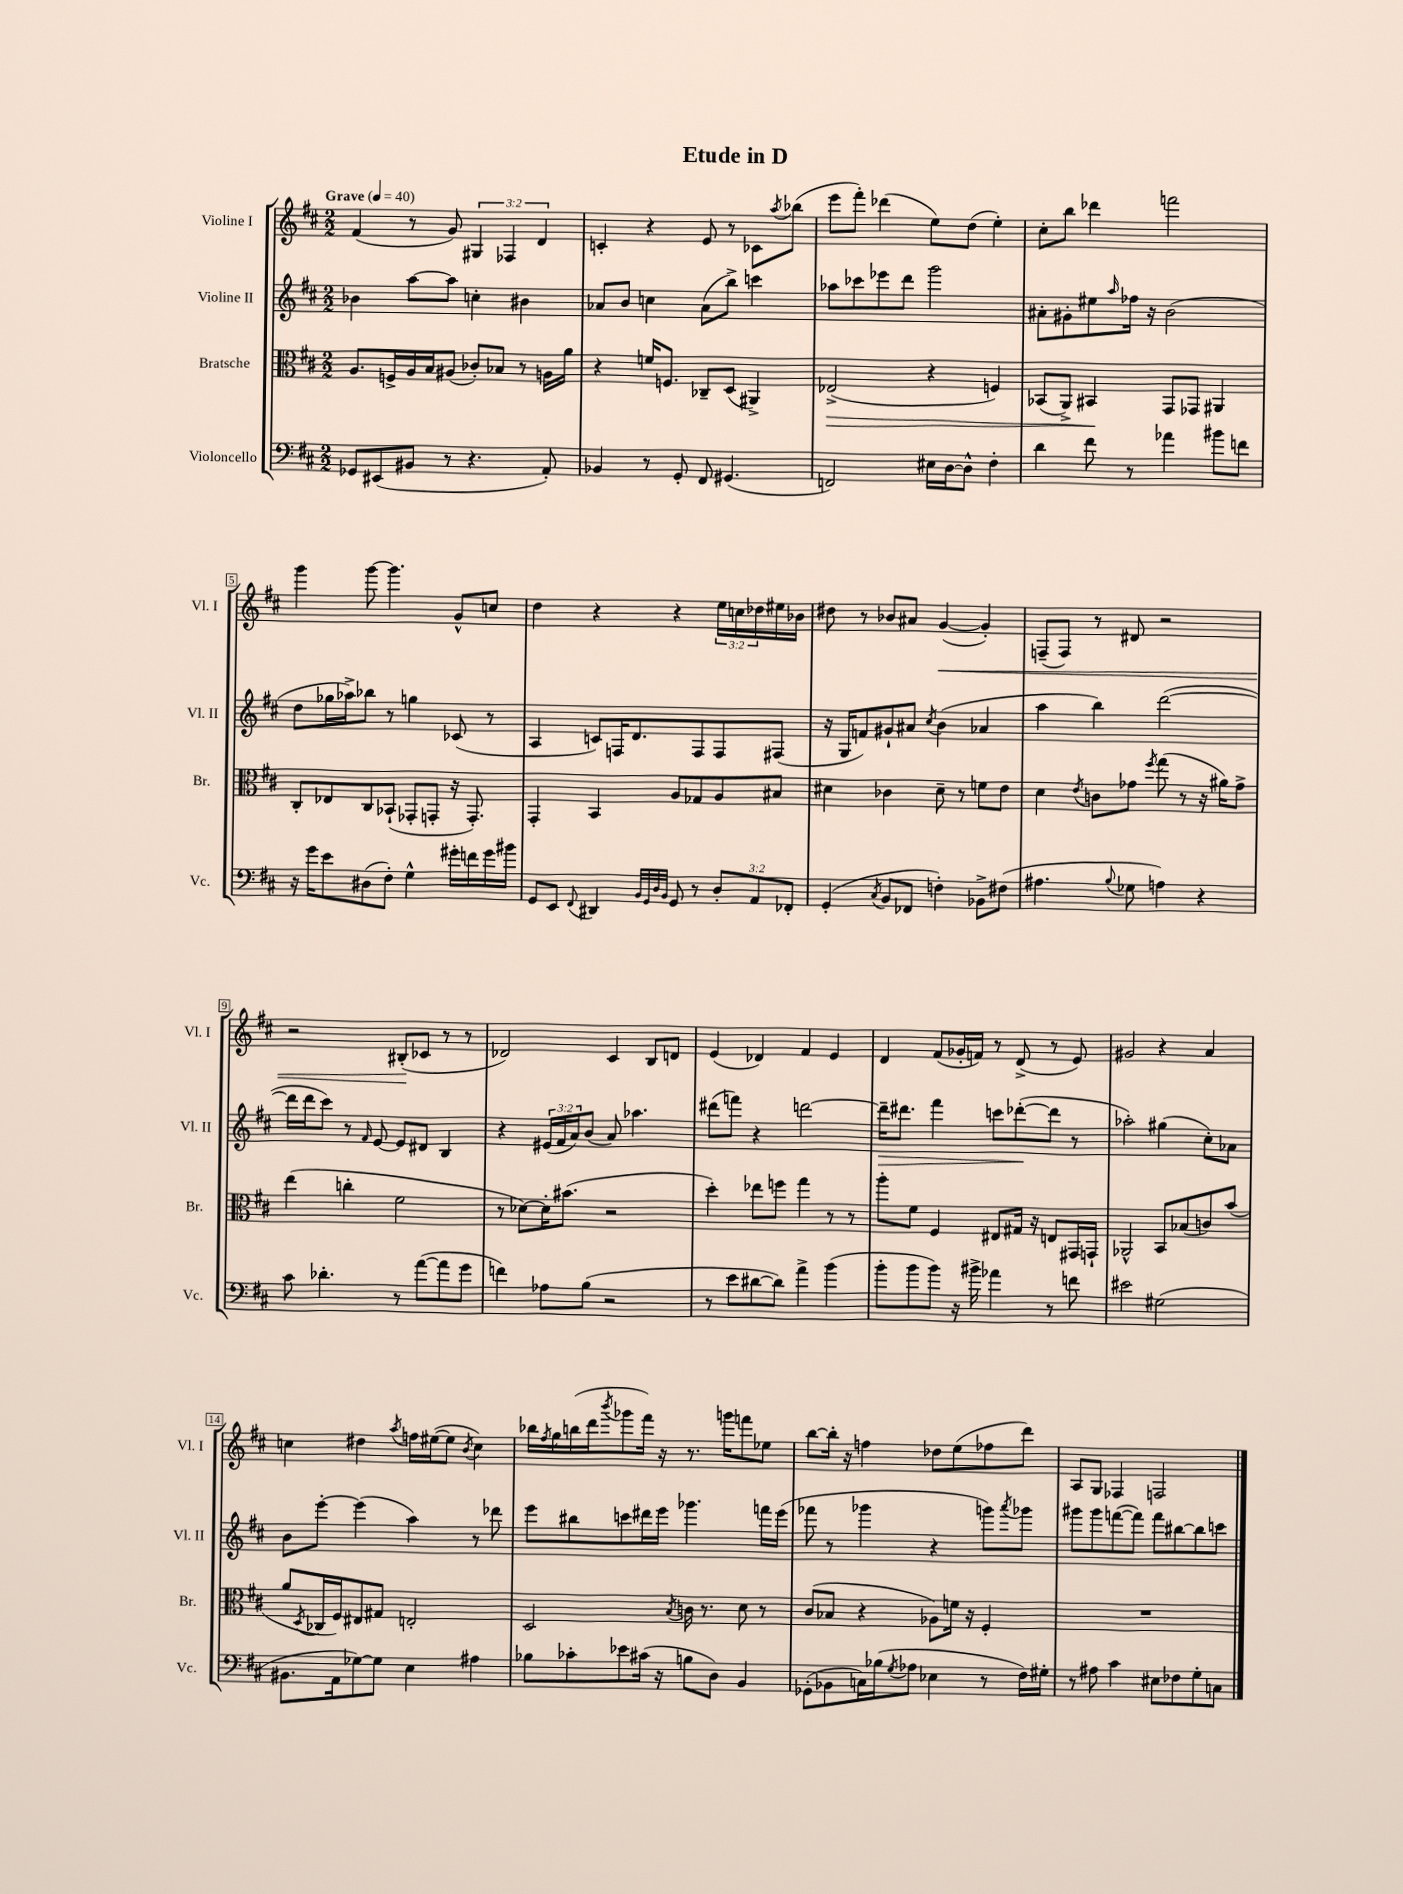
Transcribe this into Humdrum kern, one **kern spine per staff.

**kern	**kern	**dynam	**kern	**dynam	**kern	**dynam
*part4	*part3	*part3	*part2	*part2	*part1	*part1
*staff4	*staff3	*staff3	*staff2	*staff2	*staff1	*staff1
*I"Violoncello	*I"Bratsche	*	*I"Violine II	*	*I"Violine I	*
*I'Vc.	*I'Br.	*	*I'Vl. II	*	*I'Vl. I	*
*clefF4	*clefC3	*	*clefG2	*	*clefG2	*
*k[f#c#]	*k[f#c#]	*	*k[f#c#]	*	*k[f#c#]	*
*M2/2	*M2/2	*	*M2/2	*	*M2/2	*
*MM40	*MM40	*	*MM40	*	*MM40	*
=1	=1	=1	=1	=1	=1	=1
!	!	!	!	!	!LO:TX:a:B:t=Grave	!
8GG-X/L	8.A/L	.	4b-X\	.	(4f#/	.
(8EE#X/	.	.	.	.	.	.
.	16Fn^/L	.	.	.	.	.
8BB#X/J	16A/	.	[8aa\L	.	8r	.
.	16B/J	.	.	.	.	.
8r	(8A#X/J	.	8aa\J]	.	8g/)	.
4.r	8c-X'/L)	.	4ccn'\	.	6G#X/	.
.	8B-X/J	.	.	.	.	.
.	.	.	.	.	6F-X/	.
.	8r	.	4b#X\	.	.	.
.	.	.	.	.	6d/	.
8AA'/)	16An\LL	.	.	.	.	.
.	16a\JJ	.	.	.	.	.
=2	=2	=2	=2	=2	=2	=2
4BB-X/	4r	.	8a-X/L	.	4cn'/	.
.	.	.	8b/J	.	.	.
8r	16fn/KL	.	4ccn\	.	4r	.
.	8.Fn/J	.	.	.	.	.
8GG'/	.	.	.	.	.	.
8FF#/	8C-X~/L	.	(8a-\L	.	8e/	.
(4.GG#X/	(8D/J	.	8bb^\J)	.	8r	.
.	4AA#X^/)	.	4cccn\	.	8c-X\L	.
.	.	.	.	.	8qaa/	.
.	.	.	.	.	(8bb-X\J	.
=3	=3	=3	=3	=3	=3	=3
!	!	!LO:HP:b	!	!	!	!
2FFn/)	(2E-X^/	>	8aa-X\L	.	8eee\L	.
.	.	.	8ccc-X\	.	8fff#'\J)	.
.	.	.	8eee-X\	.	(4ddd-X\	.
.	.	.	8ddd\J	.	.	.
16E#X\LL	4r	.	2ggg\	.	8ee\L)	.
[16D\J	.	.	.	.	.	.
8D^^\J]	.	.	.	.	(8dd\J	.
4F#'\	4Fn/)	.	.	.	4ee'\)	.
=4	=4	=4	=4	=4	=4	=4
4d\	(8BB-X/L	.	8a#X'\L	.	8cc#'\L	.
.	8AA^/J)	.	8g#X'\	.	8bb\J	.
8f#\	4BB#X/	.	8ee#X\	.	4ddd-X\	.
.	.	.	16qqaa/	.	.	.
8r	.	.	16ff-X\Jk	.	.	.
.	.	.	16r	.	.	.
4a-X\	8GG/L	]	(2b\	.	2fffn\	.
.	8GG-X/J	.	.	.	.	.
8b#X\L	4AA#X/	.	.	.	.	.
8fn\J	.	.	.	.	.	.
!!LO:LB:g=z
=5	=5	=5	=5	=5	=5	=5
16r	8C#'/L	.	8dd\L	.	4ggg\	.
16g\KL	.	.	.	.	.	.
8e\	8E-X/	.	16gg-X\L	.	.	.
.	.	.	16aa-X^\J)	.	.	.
(8D#X\	8C#/	.	8bb-X\J	.	[8ggg\	.
8F#'\J)	(8BB-X`/J	.	8r	.	4.ggg\]	.
4G^^\	8GG-X'/L	.	4ggn\	.	.	.
.	8GGn'/J	.	.	.	.	.
16g#X'\LL	16r	.	(8c-X/	.	8g^^/L	.
16fn\	8.GG'/)	.	.	.	.	.
16g#\	.	.	8r	.	8ccn/J	.
16b#X\JJ	.	.	.	.	.	.
=6	=6	=6	=6	=6	=6	=6
8GG/L	4GG'/	.	4A/	.	4dd\	.
8EE/J	.	.	.	.	.	.
8qqFF#/	.	.	.	.	.	.
4DD#X/	4BB/	.	8cn/L)	.	4r	.
.	.	.	16Fn/K	.	.	.
.	.	.	8.d/	.	.	.
32qqBB/LLL	.	.	.	.	.	.
32qqGG/	.	.	.	.	.	.
32qqD/	.	.	.	.	.	.
32qqBB/JJJ	.	.	.	.	.	.
8GG/	8A/L	.	.	.	4r	.
8r	8G-X/	.	8F/	.	.	.
12D'/L	8A/	.	8F/	.	24ee\LL	.
.	.	.	.	.	24ccn\	.
12AA/	.	.	.	.	24dd-X\	.
.	8B#X/J	.	(8F#X/J	.	16ee#X\	.
12FF-X'/J	.	.	.	.	.	.
.	.	.	.	.	16b-X\JJ	.
=7	=7	=7	=7	=7	=7	=7
(4GG'/	4d#X\	.	16r	.	8dd#X\	.
.	.	.	16G/KL	.	.	.
.	.	.	8fn/)	.	8r	.
8qC#/	.	.	.	.	.	.
8BB/L	4c-X\	.	8g#X`/	.	8b-X/L	.
8FF-X/J	.	.	8a#X/J	.	8a#X/J	.
.	.	.	8qcc#/	.	.	.
!	!	!	!	!	!	!LO:HP:b
4Fn'\)	8d#~\	.	(4b\	.	([4g/	<
.	8r	.	.	.	.	.
8BB-X^\L	8fn\L	.	4a-X/	.	4g'/])	.
(8F#X\J	8e\J	.	.	.	.	.
=8	=8	=8	=8	=8	=8	=8
4.A#X\	4d\	.	4aa\	.	(8Fn~/L	.
.	.	.	.	.	8F/J)	.
.	8qe/	.	.	.	.	.
.	8cn\L	.	4bb\)	.	8r	.
8qqB/	.	.	.	.	.	.
8G-X\	8g-X\J	.	.	.	8d#X/	.
.	8qff#/	.	.	.	.	.
4An\)	(8gg\	.	([2ddd\	.	2r	.
.	8r	.	.	.	.	.
4r	16r	.	.	.	.	.
.	16a#X\KL)	.	.	.	.	.
.	8g-^\J	.	.	.	.	.
!!LO:LB:g=z
=9	=9	=9	=9	=9	=9	=9
8c#\	(4ee\	.	16ddd\LL]	.	2r	.
.	.	.	16ddd\J	.	.	.
4.d-X'\	.	.	8ccc#\J)	.	.	.
.	4ccn'\	.	8r	.	.	.
.	.	.	16qqf#/	.	.	.
.	.	.	[8e/	.	.	.
8r	2f#\	.	8e/L]	.	(8B#X'/L	.
([8a\L	.	.	8d#X/J	.	8c-X/J	[
8a\]	.	.	4B/	.	8r	.
8g\J	.	.	.	.	8r	.
=10	=10	=10	=10	=10	=10	=10
4fn\)	8r	.	4r	.	2d-X/)	.
.	[8d-X\L)	.	.	.	.	.
8A-X\L	16d-'\K]	.	(24e#X/LL	.	.	.
.	.	.	24f#/	.	.	.
.	(8.b#X\J	.	.	.	.	.
.	.	.	24a/J)	.	.	.
(8B\J	.	.	(8b/J	.	.	.
2r	2r	.	8a/)	.	4c#/	.
.	.	.	4.aa-X\	.	.	.
.	.	.	.	.	8B/L	.
.	.	.	.	.	8dn/J	.
=11	=11	=11	=11	=11	=11	=11
8r	4dd'\)	.	(8ddd#X\L	.	(4e/	.
8e\L	.	.	8fffn\J)	.	.	.
[8d#X\	8ee-X\L	.	4r	.	4d-X/)	.
8d#\J])	8ffn\J	.	.	.	.	.
4a^\	4gg\	.	[2dddn\	.	4f#/	.
(4b\	8r	.	.	.	4e/	.
.	8r	.	.	.	.	.
=12	=12	=12	=12	=12	=12	=12
!	!	!	!	!LO:HP:b	!	!
8b'\L	8aa'\L	.	16ddd~\KL]	>	4d/	.
.	.	.	8.ddd#X\J	.	.	.
8b\	8f#\J	.	.	.	.	.
8b\J)	4F#/	.	4fff#\	.	(8f#/L	.
16r	.	.	.	.	16g-X'/L	.
16b#X^\	.	.	.	.	16fn/JJ)	.
4a-X\	8E#X/L	.	8cccn\L	.	8r	.
.	16G#X/Jk	.	([8ddd-X'\	.	(8d^/	.
.	16r	.	.	.	.	.
8r	8En/L	.	8ddd-\J]	]	8r	.
8fn\	16GG#X/L	.	8r	.	8e/)	.
.	16GGn`/JJ	.	.	.	.	.
=13	=13	=13	=13	=13	=13	=13
2e#X\	2AA-X^^/	.	2aa-X'\)	.	2g#X/	.
(2G#X\	8BB/L	.	(4gg#X\	.	4r	.
.	(8B-X/	.	.	.	.	.
.	8cn/)	.	8cc#'\L)	.	4a/	.
.	(8b/J	.	8a-X\J	.	.	.
!!LO:LB:g=z
=14	=14	=14	=14	=14	=14	=14
8.BB#X\L	8a/L	.	8b\L	.	4ccn\	.
.	8qD/	.	.	.	.	.
.	16C-X/L	.	[8eee'\J	.	.	.
16AA\k	16F#/J)	.	.	.	.	.
[8G-X\)	8E#X/	.	(4eee\]	.	4dd#X\	.
8G-\J]	8G#X/J	.	.	.	.	.
.	.	.	.	.	8qaa/	.
4E\	2En'/	.	4aa\)	.	16ffn\LL	.
.	.	.	.	.	([16ee#X\J	.
.	.	.	.	.	8ee#\J]	.
.	.	.	.	.	8qb/	.
4A#X\	.	.	8r	.	4cc\)	.
.	.	.	8ddd-X\	.	.	.
=15	=15	=15	=15	=15	=15	=15
8B-X\L	2D/	.	8eee\L	.	16bb-X\LL	.
.	.	.	.	.	8qff#/	.
.	.	.	.	.	16gg\	.
8c-X'\	.	.	8bb#X\	.	(16bbn\	.
.	.	.	.	.	16ddd\J	.
.	.	.	.	.	8qbbb/	.
8e-X\	.	.	8cccn\	.	8ggg-X\	.
(16c#X\Jk	.	.	16ddd#X\L	.	16fff#\Jk)	.
16r	.	.	16eee\JJ	.	16r	.
.	8qB/	.	.	.	.	.
8Bn\L	16cn\	.	4.ggg-X\	.	8.r	.
.	8.r	.	.	.	.	.
8D\J)	.	.	.	.	.	.
.	.	.	.	.	16gggn\KL	.
4BB/	8d\	.	.	.	8fffn\	.
.	8r	.	16fffn\LL	.	8ee-X\J	.
.	.	.	(16eee\JJ	.	.	.
=16	=16	=16	=16	=16	=16	=16
(8GG-X'\L	(8c#/L	.	8fff-X\	.	[8bb\L	.
8BB-X\	8B-X/J	.	8r	.	16bb'\Jk]	.
.	.	.	.	.	16r	.
16Cn\L)	4r	.	4ggg-X\	.	4ffn\	.
(16B-X\J	.	.	.	.	.	.
8qG/	.	.	.	.	.	.
8A-X\J	.	.	.	.	.	.
4E-X\	8A-X\L)	.	4r	.	8dd-X\L	.
.	16fn\Jk	.	.	.	(8ee\	.
.	16r	.	.	.	.	.
8r	4F#'/	.	8gggn\L)	.	8ff-X\	.
.	.	.	8qaaa/	.	.	.
16F#\LL)	.	.	8ggg-X\J	.	8ddd\J)	.
16G#X'\JJ	.	.	.	.	.	.
=17	=17	=17	=17	=17	=17	=17
8r	1r	.	8ggg#X\L	.	8A/L	.
8A#X\	.	.	8ggg#\	.	8G/J	.
4c#\	.	.	([8fffn\	.	4F-X/	.
.	.	.	8fff\J])	.	.	.
8E#X\L	.	.	8fff\L	.	2Fn/	.
8F-X\	.	.	[8bb#X\	.	.	.
8G'\	.	.	8bb#\]	.	.	.
8Cn\J	.	.	8cccn\J	.	.	.
==	==	==	==	==	==	==
*-	*-	*-	*-	*-	*-	*-
